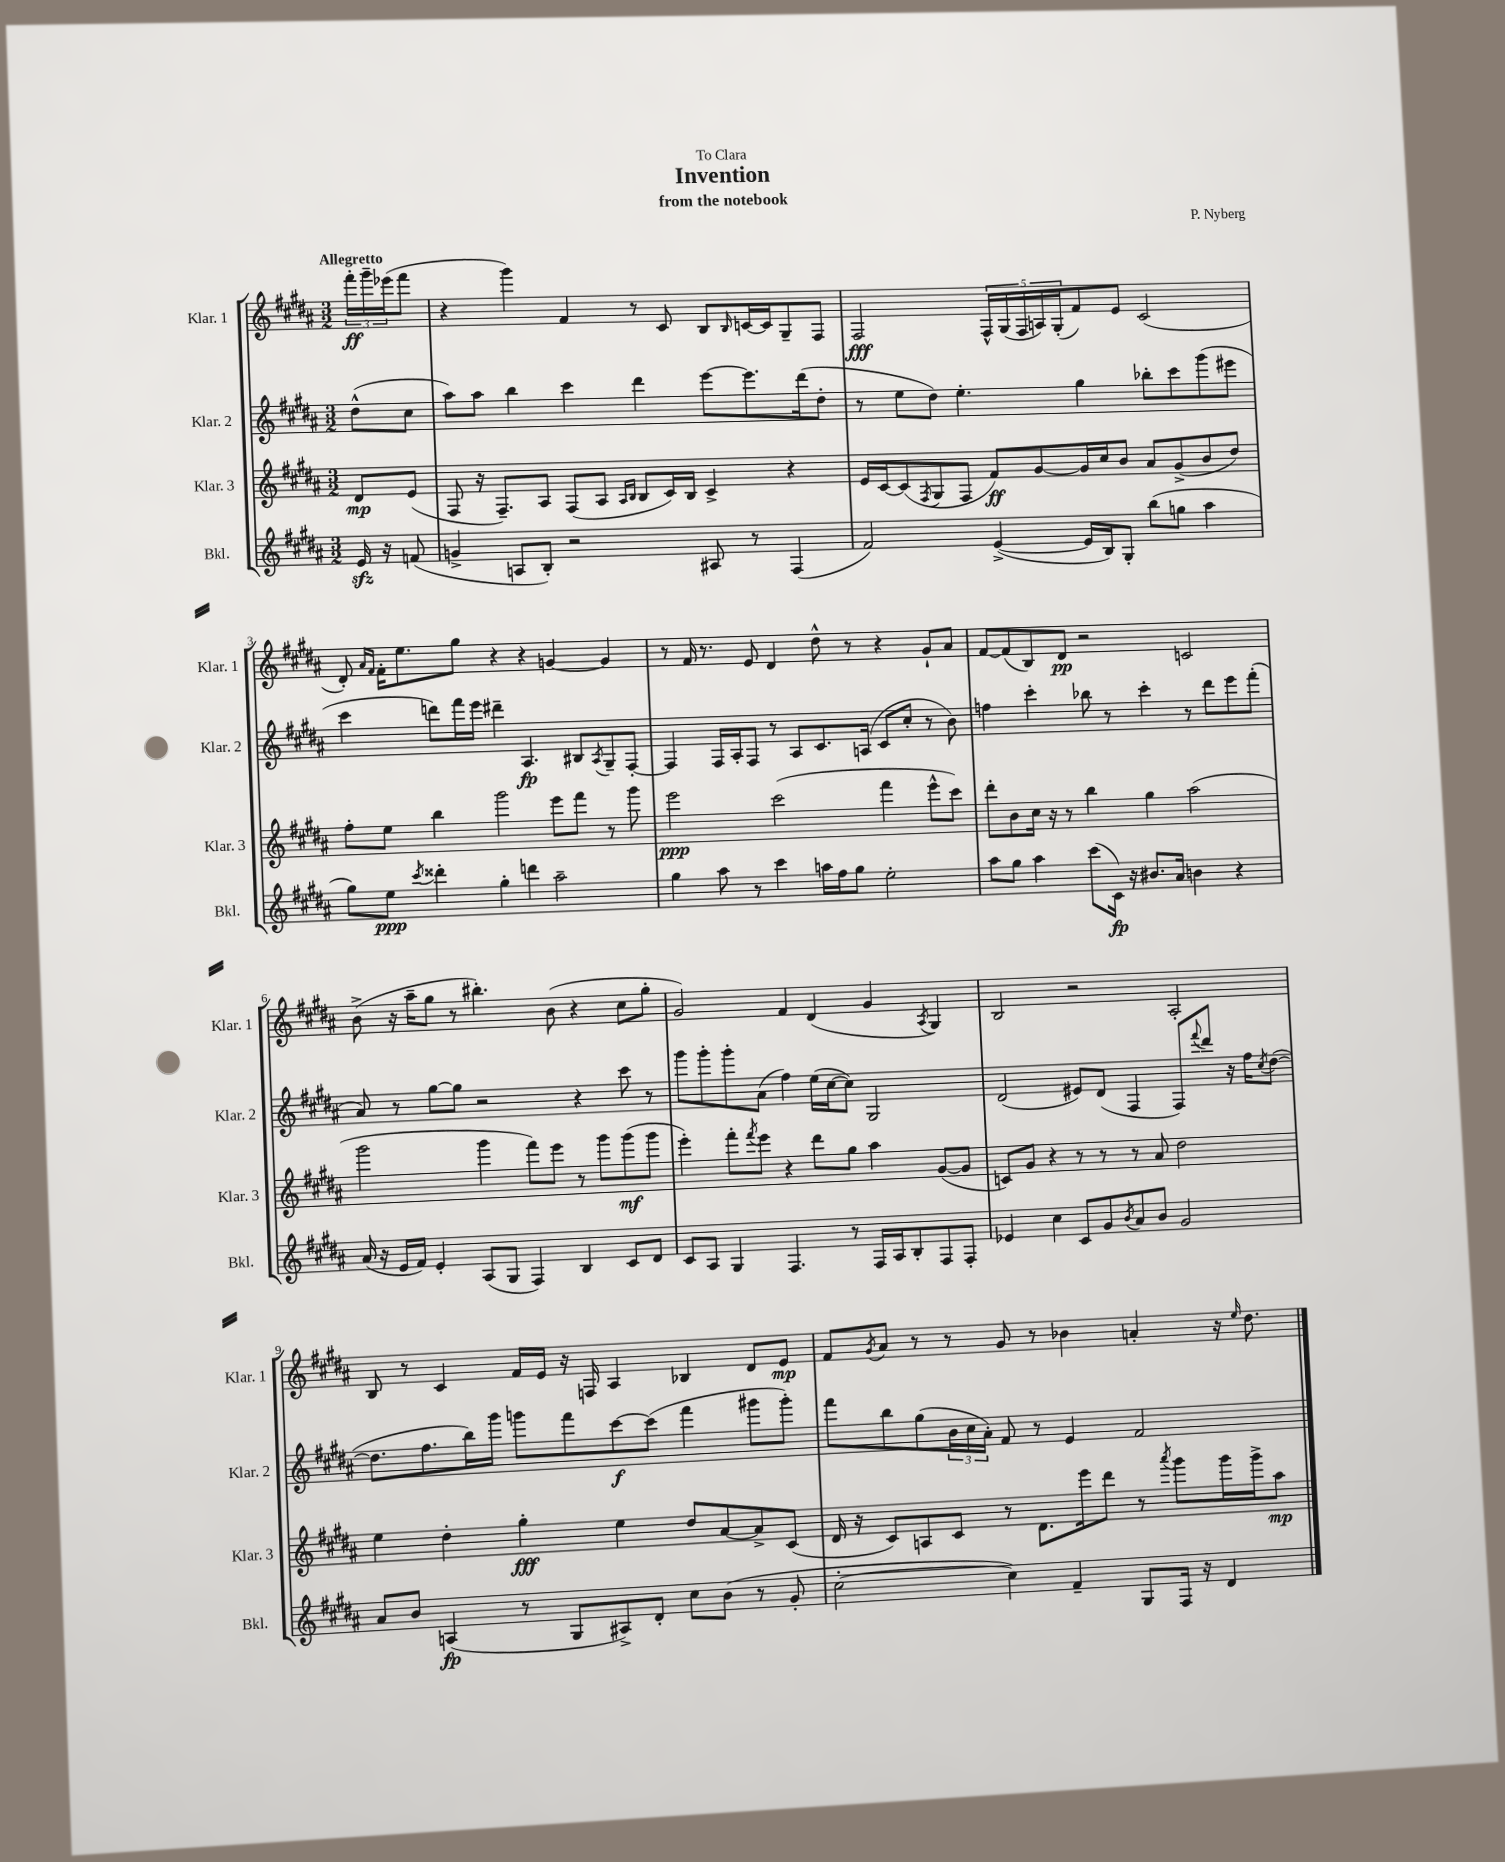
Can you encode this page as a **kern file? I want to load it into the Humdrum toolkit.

**kern	**kern	**kern	**kern
*staff4	*staff3	*staff2	*staff1
*clefG2	*clefG2	*clefG2	*clefG2
*k[f#c#g#d#a#]	*k[f#c#g#d#a#]	*k[f#c#g#d#a#]	*k[f#c#g#d#a#]
*M3/2	*M3/2	*M3/2	*M3/2
16e/	8d#/L	(8dd#^^\L	24fff#'\LL
.	.	.	24ggg#~\
16r	.	.	.
.	.	.	(24eee-\J
(8f/	(8e/J	8cc#\J	8fff#\J
=	=	=	=
4g^/	8F#/	8aa#\L)	4r
.	16r	8aa#\J	.
.	8.F#~/L)	.	.
8A/L	.	4bb\	4ggg#\)
8B'/J)	8A#/J	.	.
2r	(8F#/L	4ccc#\	4f#/
.	8A#/J	.	.
.	16qqA#/LL	.	.
.	16qqB/JJ	.	.
.	8B/L	4ddd#\	8r
.	16c#/L)	.	8c#/
.	16B/JJ	.	.
8A#/	4c#^/	[8eee\L	8B/L
.	.	.	16qqB/
8r	.	8.eee\]	[16c/L
.	.	.	16c/]J
(4F#/	4r	.	8G#~/
.	.	(16ddd#\k	.
.	.	8dd#'\J	8F#/J
=	=	=	=
2f#/)	16e/LL	8r	2F#/
.	[16c#/J	.	.
.	(8c#/]	8ee\L	.
.	8qF#/	.	.
.	8G#/	8dd#\J)	.
.	8F#/J	4.ee'\	.
([4e^/	8f#/L)	.	20F#^^/LL
.	.	.	(20G#/
.	.	.	20F#/
.	[8g#/	.	.
.	.	.	20A/)
.	.	.	(20G#'/J
16e/]LL	16g#/]L	4gg#\	8f#/)
16B/J)	16cc#/J	.	.
8G#'/J	8b/J	.	8e/J
(8bb\L	8a#/L	8bb-'\L	(2c#/
8gg\J	(8g#^/	8ccc#\	.
4aa#\	8b/	(8ggg#\	.
.	8dd#/J)	8eee#\J	.
=	=	=	=
8gg#\L)	8ff#'\L	4ccc#\	8d#'/)
.	.	.	16qqa#/LL
.	.	.	16qqf#/JJ
8ee\J	8ee\J	.	16f#'\LK
.	.	.	8.ee\
8qccc#/	.	.	.
4ddd##'\	4bb\	8ddd\L)	.
.	.	16fff#\L	8gg#\J
.	.	16eee\JJ	.
4gg#'\	2ggg#\	4ddd#~\	4r
4ddd\	.	4.A#/	4r
2aa#~\	8eee\L	.	[4g/
.	8fff#\J	8B#/L	.
.	.	8qA#/	.
.	8r	8G#~/	4g/]
.	8ggg#\	[8F#'/J	.
=	=	=	=
4gg#\	2eee\	4F#/]	8r
.	.	.	16f#/
.	.	.	8.r
8aa#\	.	16F#/LL	.
.	.	16A#'/J	.
8r	.	8F#/J	8e/
4ccc#\	(2ccc#\	8r	4d#/
.	.	8A#/L	.
16aa\LL	.	8.c#/	8dd#^^\
16ff#\J	.	.	.
8gg#\J	.	.	8r
.	.	(16A/Jk	.
2ee'\	4fff#\	8c#/L	4r
.	.	8cc#'/J	.
.	8eee^^\L	8r	8g#`/L
.	8ccc#\J)	8b\)	8a#/J
=	=	=	=
8aa#\L	8ddd#'\L	4ff\	[8f#/L
8gg#\J	8b\	.	(8f#/]
4aa#\	16cc#\Jk	4ccc#'\	8B/)
.	16r	.	.
.	8r	.	8d#/J
(8ccc#\L	4bb\	8bb-\	2r
16c#\Jk)	.	8r	.
16r	.	.	.
8.b#/L	4gg#\	4ccc#'\	.
16a#/Jk	.	.	.
4b\	(2aa#\	8r	2c/
.	.	8ddd#\L	.
4r	.	8eee\	.
.	.	(8fff#'\J	.
=	=	=	=
(16a#/	2ggg#\	8a#/)	(8b^\
16r	.	.	.
16e/LL	.	8r	16r
16f#/JJ)	.	.	16aa#~\LK
4e'/	.	[8gg#\L	8gg#\J
.	.	8gg#\]J	8r
(8A#/L	4ggg#\	2r	4.bb#'\)
8G#/J	.	.	.
4F#/)	8fff#\L)	.	.
.	8eee\J	.	(8b\
4B/	8r	4r	4r
.	8ggg#\L	.	.
8c#/L	(8ggg#\	8ccc#\	8cc#\L
8d#/J	8ggg#\J	8r	8gg#'\J
=	=	=	=
8c#/L	4eee'\)	8ggg#\L	2g#/)
8A#/J	.	8ggg#'\	.
4G#/	8fff#'\L	8ggg#'\	.
.	8qfff#/	.	.
.	8eee\J	(8a#\J	.
4.F#/	4r	4ff#\)	4f#/
.	8ddd#\L	(16ee\LL	(4d#/
.	.	[16cc#\J	.
8r	8gg#\J	8cc#\]J)	.
16F#/LL	4aa#\	2G#/	4g#/
16A#/J	.	.	.
8B'/	.	.	.
.	.	.	8qA#/
8F#/	([8g#/L	.	4G#/)
8F#'/J	8g#/]J	.	.
=	=	=	=
4e-/	8c/L)	(2d#/	2B/
.	8g#/J	.	.
4cc#\	4r	.	.
8c#/L	8r	8e#/L)	2r
8g#/	8r	(8d#/J	.
8qb/	.	.	.
8a#/	8r	4F#/	.
8b/J	8a#/	.	.
2g#/	2dd#\	8F#/L)	2A#'/
.	.	8qqfff#/	.
.	.	8ddd#/J	.
.	.	16r	.
.	.	16ff#\LK	.
.	.	8qcc#/	.
.	.	([8dd#\J	.
=	=	=	=
8a#/L	4ee\	8.dd#\]L	8B/
8b/J	.	.	8r
.	.	8.ff#\	.
(4A/	4dd#'\	.	4c#/
.	.	16bb\L)	.
.	.	16ggg#\JJ	.
8r	4gg#'\	8ggg\L	16f#/LL
.	.	.	16e/JJ
8G#/L	.	8fff#\	16r
.	.	.	16F/
8A#^/)	4ee\	[8ccc#\	4A#/
8d#'/J	.	(8ccc#\]J	.
8cc#\L	8dd#/L	4fff#\	4B-/
(8b\J	[8a#/	.	.
8r	8a#^/]	8ggg#\L	8d#/L
8g#'/	(8c#/J	8ggg#'\J)	8e/J
=	=	=	=
[2cc#'\	16d#/	8fff#\L	8f#/L
.	16r	.	.
.	.	.	8qg#/
.	8c#/L)	8bb\	8a#/J
.	8A/	(8gg#\	8r
.	8c#/J	24b\L	8r
.	.	24cc#\	.
.	.	24a#'\JJ)	.
4cc#\])	8r	8f#/	8g#/
.	8.d#\L	8r	8r
4f#~/	.	4e/	4b-\
.	16eee\k	.	.
.	8ddd#\J	.	.
8G#/L	8r	2f#/	4a'/
.	8qaaa#/	.	.
16F#/Jk	8ggg#\L	.	.
16r	.	.	.
4d#/	16ggg#\L	.	16r
.	.	.	16qqee/
.	16ggg#^\J	.	8.dd#\
.	8aa#\J	.	.
==	==	==	==
*-	*-	*-	*-
